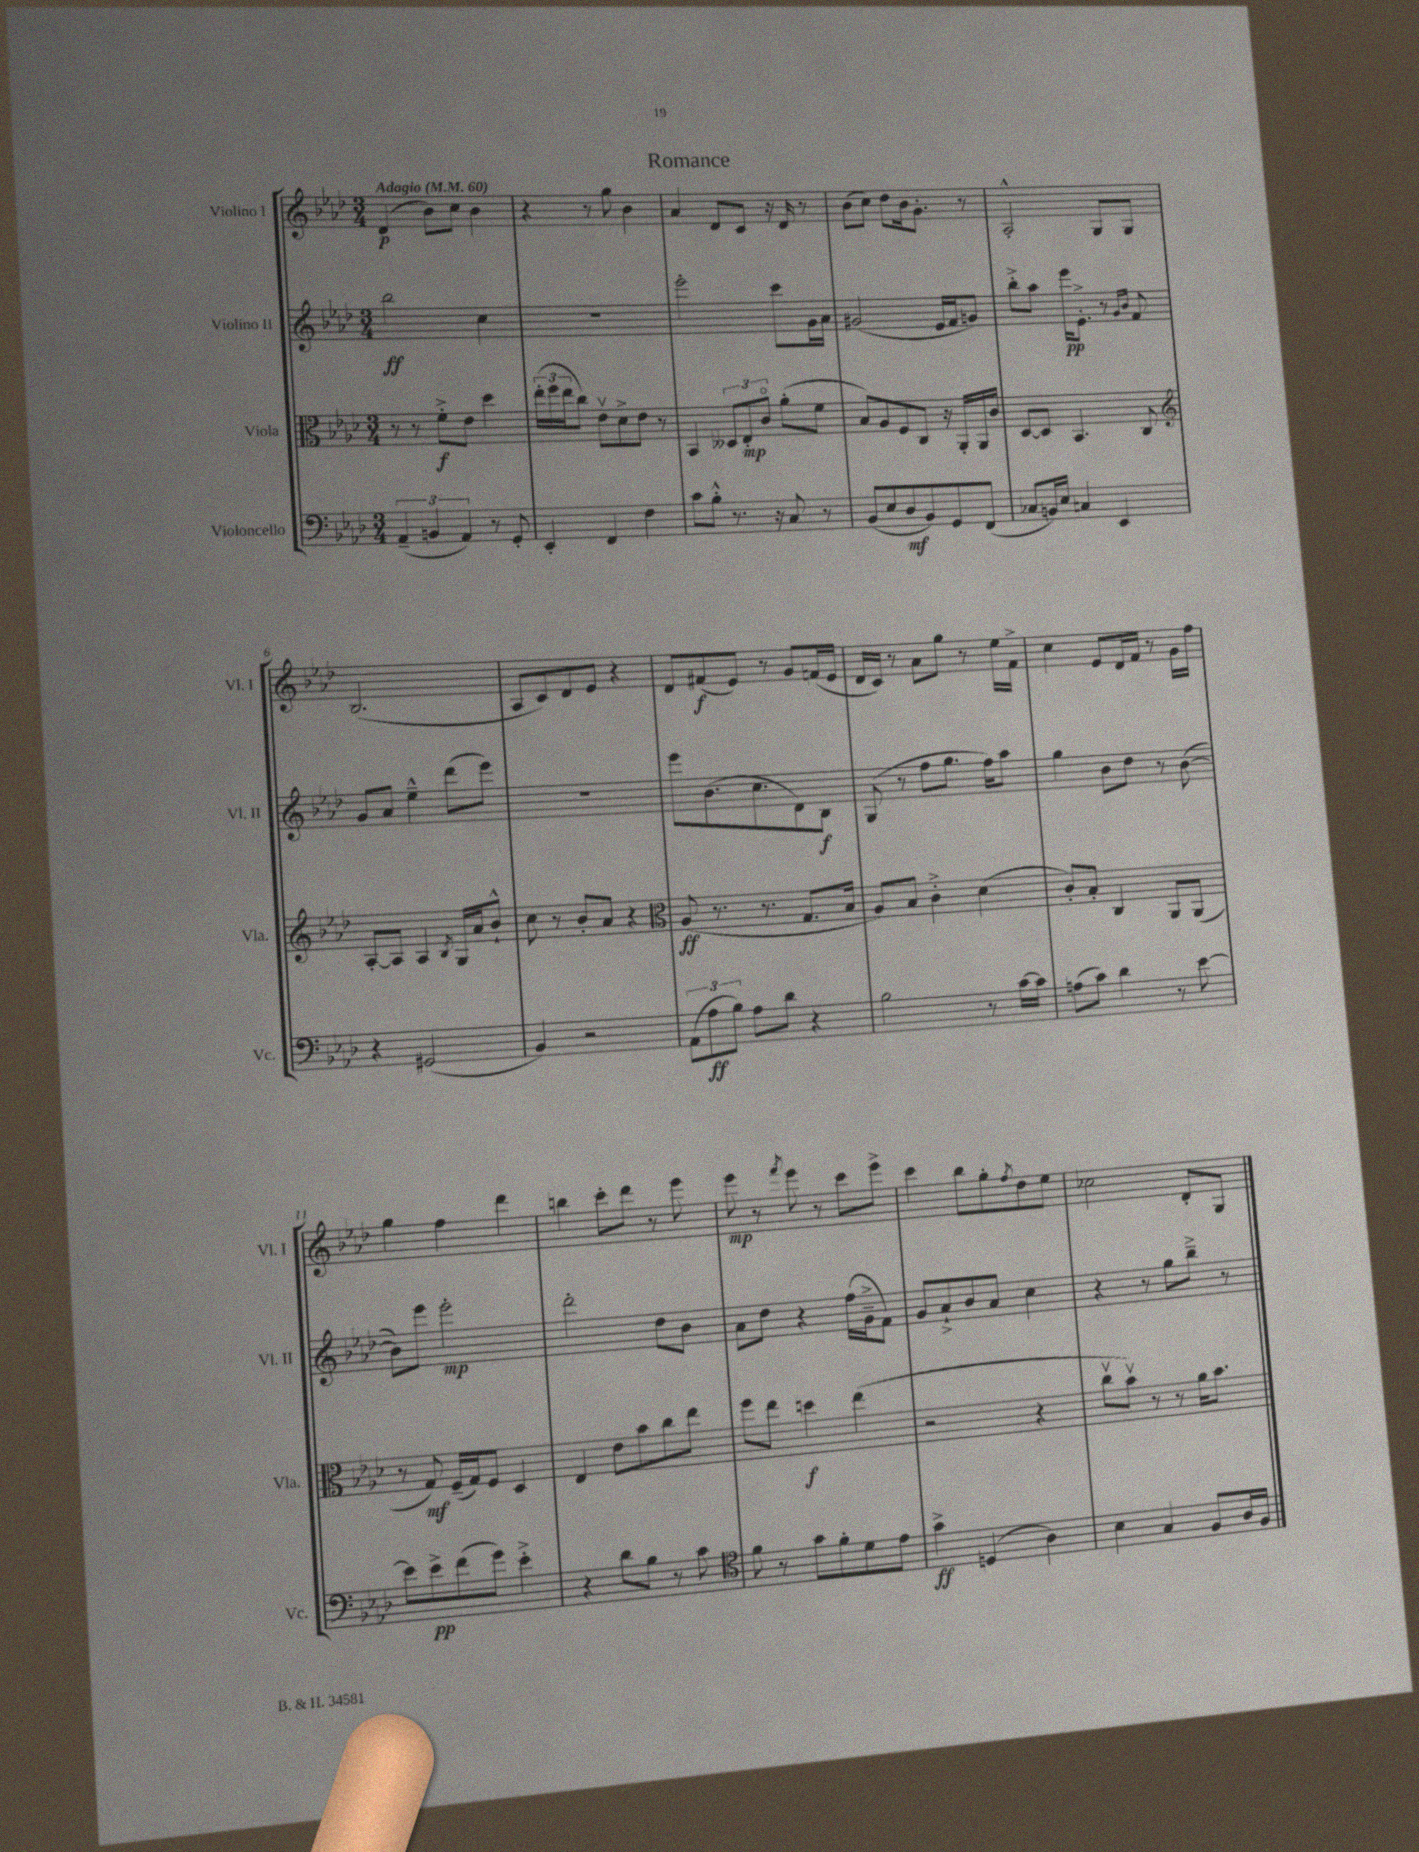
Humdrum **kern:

**kern	**dynam	**kern	**dynam	**kern	**dynam	**kern	**dynam
*part4	*part4	*part3	*part3	*part2	*part2	*part1	*part1
*staff4	*staff4	*staff3	*staff3	*staff2	*staff2	*staff1	*staff1
*I"Violoncello	*	*I"Viola	*	*I"Violino II	*	*I"Violino I	*
*I'Vc.	*	*I'Vla.	*	*I'Vl. II	*	*I'Vl. I	*
*clefF4	*	*clefC3	*	*clefG2	*	*clefG2	*
*k[b-e-a-d-]	*	*k[b-e-a-d-]	*	*k[b-e-a-d-]	*	*k[b-e-a-d-]	*
*M3/4	*	*M3/4	*	*M3/4	*	*M3/4	*
*MM60	*	*MM60	*	*MM60	*	*MM60	*
=1	=1	=1	=1	=1	=1	=1	=1
!	!	!	!	!	!	!LO:TX:a:B:t=Adagio	!
(6AA-~/	.	8r	.	2bb-\	ff	(4d-/	p
.	.	8r	.	.	.	.	.
6BBn/	.	.	.	.	.	.	.
.	.	8f'^\L	f	.	.	8b-\L)	.
6AA-/)	.	.	.	.	.	.	.
.	.	8e-\J	.	.	.	8cc\J	.
8r	.	4dd-\	.	4cc\	.	4b-\	.
8GG'/	.	.	.	.	.	.	.
=2	=2	=2	=2	=2	=2	=2	=2
4EE-'/	.	(24ee-'\LL	.	2.r	.	4r	.
.	.	24ff\	.	.	.	.	.
.	.	24ee-\J	.	.	.	.	.
.	.	8cc\J)	.	.	.	.	.
4FF/	.	8e-v\L	.	.	.	8r	.
.	.	8d-^\	.	.	.	8gg\	.
4F\	.	8e-\J	.	.	.	4b-\	.
.	.	8r	.	.	.	.	.
=3	=3	=3	=3	=3	=3	=3	=3
8c\L	.	4BB-/	.	2eee-'\	.	4a-/	.
8B-'^^\J	.	.	.	.	.	.	.
8.r	.	12D--X/L	.	.	.	8d-/L	.
.	.	12E-'/	mp	.	.	.	.
.	.	.	.	.	.	8c/J	.
.	.	12c/J	.	.	.	.	.
16r	.	.	.	.	.	.	.
8C/	.	(8a-'\L	.	8ccc\L	.	16r	.
.	.	.	.	.	.	16d-/	.
8r	.	8f\J	.	16g\L	.	8r	.
.	.	.	.	16a-\JJ	.	.	.
=4	=4	=4	=4	=4	=4	=4	=4
(8BB-/L	.	8B-/L)	.	(2g#X/	.	(8b-\L	.
8E-/	.	8A-/	.	.	.	8cc\J)	.
8D-/	mf	8F/	.	.	.	8dd-\L	.
8BB-/)	.	8C/J	.	.	.	16b-\k	.
.	.	.	.	.	.	8.g'\J	.
8GG/	.	16r	.	16e-/LL	.	.	.
.	.	16AA-'/LL	.	16f/J	.	.	.
(8FF/J	.	16AA-/	.	8gn/J)	.	8r	.
.	.	16c/JJ	.	.	.	.	.
=5	=5	=5	=5	=5	=5	=5	=5
8C-X/L	.	[8D-/L	.	8bb-'^\L	.	2A-'^^/	.
16BBn/L)	.	8D-/J]	.	8aa-\J	.	.	.
16E-/JJ	.	.	.	.	.	.	.
4Cn/	.	4.BB-/	.	16eee-\KL	pp	.	.
.	.	.	.	8.e-'^\J	.	.	.
4EE-/	.	.	.	8r	.	8G/L	.
.	.	.	.	16qqg/LL	.	.	.
.	.	.	.	16qqb-/JJ	.	.	.
.	.	8C/	.	8f/	.	8G/J	.
!!LO:LB:g=z
=6	=6	=6	=6	=6	=6	=6	=6
*	*	*clefG2	*	*	*	*	*
4r	.	[8A-'/L	.	8g/L	.	(2.B-/	.
.	.	8A-/J]	.	8a-/J	.	.	.
(2GG#X/	.	4A-/	.	4ee-~^^\	.	.	.
.	.	8qB-/	.	.	.	.	.
.	.	16G/LL	.	(8ddd-\L	.	.	.
.	.	16a-/J	.	.	.	.	.
.	.	8b-`^^/J	.	8eee-\J)	.	.	.
=7	=7	=7	=7	=7	=7	=7	=7
4BB-/)	.	8cc\	.	2.r	.	8A-/L	.
.	.	8r	.	.	.	8c/)	.
2r	.	8b-'/L	.	.	.	8d-/	.
.	.	8a-/J	.	.	.	8e-/J	.
.	.	4r	.	.	.	4r	.
=8	=8	=8	=8	=8	=8	=8	=8
*	*	*clefC3	*	*	*	*	*
(12AA-\L	.	(8A-/	ff	8eee-\L	.	8d-/L	.
12A-\	ff	.	.	.	.	.	.
.	.	8.r	.	(8.b-\	.	(8f#X/	f
12B-\J)	.	.	.	.	.	.	.
8A-\L	.	.	.	.	.	8e-/J)	.
.	.	8.r	.	8.cc\	.	.	.
8d-\J	.	.	.	.	.	8r	.
4r	.	8.G/L	.	8d-\)	.	8g/L	.
.	.	.	.	8B-\J	f	(16fn/L	.
.	.	16B-/Jk	.	.	.	16e-/JJ	.
=9	=9	=9	=9	=9	=9	=9	=9
2B-\	.	8A-/L)	.	(8G/	.	16d-/LL	.
.	.	.	.	.	.	16c/JJ)	.
.	.	8B-/J	.	8r	.	8r	.
.	.	4c'^\	.	8ff\L	.	8a-\L	.
.	.	.	.	8.gg\J	.	8gg\J	.
8r	.	(4d-\	.	.	.	8r	.
.	.	.	.	16ff\KL)	.	.	.
[16c\LL	.	.	.	8aa-\J	.	16ee-\LL	.
16c\JJ]	.	.	.	.	.	16f^\JJ	.
=10	=10	=10	=10	=10	=10	=10	=10
(8An\L	.	8c'/L)	.	4gg\	.	4cc\	.
8c\J)	.	8B-'/J	.	.	.	.	.
4d-\	.	4C/	.	8b-\L	.	8e-/L	.
.	.	.	.	8dd-\J	.	16d-/L	.
.	.	.	.	.	.	16f/JJ	.
8r	.	8AA-/L	.	8r	.	8r	.
[8e-\	.	(8AA-/J	.	([8b-\	.	16g\LL	.
.	.	.	.	.	.	16ff\JJ	.
!!LO:LB:g=z
=11	=11	=11	=11	=11	=11	=11	=11
8e-\L]	.	8r	.	8b-\L])	.	4gg\	.
8e-^\	pp	8G/)	mf	8eee-\J	.	.	.
(8f\	.	(16F~/LL	.	2eee-'\	mp	4ff\	.
.	.	16G/J)	.	.	.	.	.
8g\J)	.	8F/J	.	.	.	.	.
4e-'^\	.	4D-/	.	.	.	4ddd-\	.
=12	=12	=12	=12	=12	=12	=12	=12
4r	.	4E-/	.	2ddd-'\	.	4bbn\	.
8d-\L	.	8e-\L	.	.	.	8ccc'\L	.
8B-\J	.	8b-\	.	.	.	8ddd-\J	.
8r	.	8cc\	.	8dd-\L	.	8r	.
8c\	.	8ee-\J	.	8b-\J	.	8eee-\	.
=13	=13	=13	=13	=13	=13	=13	=13
*clefC4	*	*	*	*	*	*	*
8f\	.	8ff\L	.	8a-\L	.	8eee-\	mp
8r	.	8ee-\J	.	8dd-\J	.	8r	.
.	.	.	.	.	.	8qfff/	.
8g\L	.	4ddn\	f	4r	.	8eee-\	.
8f'\	.	.	.	.	.	8r	.
8d-\	.	(4ee-\	.	(16ff\LL	.	8ccc\L	.
.	.	.	.	16g~^\J	.	.	.
8e-\J	.	.	.	8f\J)	.	8eee-^\J	.
=14	=14	=14	=14	=14	=14	=14	=14
4g^\	ff	2r	.	8g/L	.	4ccc\	.
.	.	.	.	8a-`^/	.	.	.
(4Dn/	.	.	.	8b-/	.	8bb-\L	.
.	.	.	.	8a-/J	.	8gg'\	.
.	.	.	.	.	.	8qff/	.
4A-\)	.	4r	.	4cc\	.	8dd-\	.
.	.	.	.	.	.	8ee-\J	.
=15	=15	=15	=15	=15	=15	=15	=15
4B-\	.	8ccv\L	.	4r	.	2cc-X\	.
.	.	8b-v\J)	.	.	.	.	.
4G/	.	8r	.	8r	.	.	.
.	.	8r	.	8gg\L	.	.	.
8F/L	.	16a-\KL	.	8bb-~^\J	.	8d-'/L	.
.	.	8.b-\J	.	.	.	.	.
16A-/L	.	.	.	8r	.	8G/J	.
16F/JJ	.	.	.	.	.	.	.
==	==	==	==	==	==	==	==
*-	*-	*-	*-	*-	*-	*-	*-
